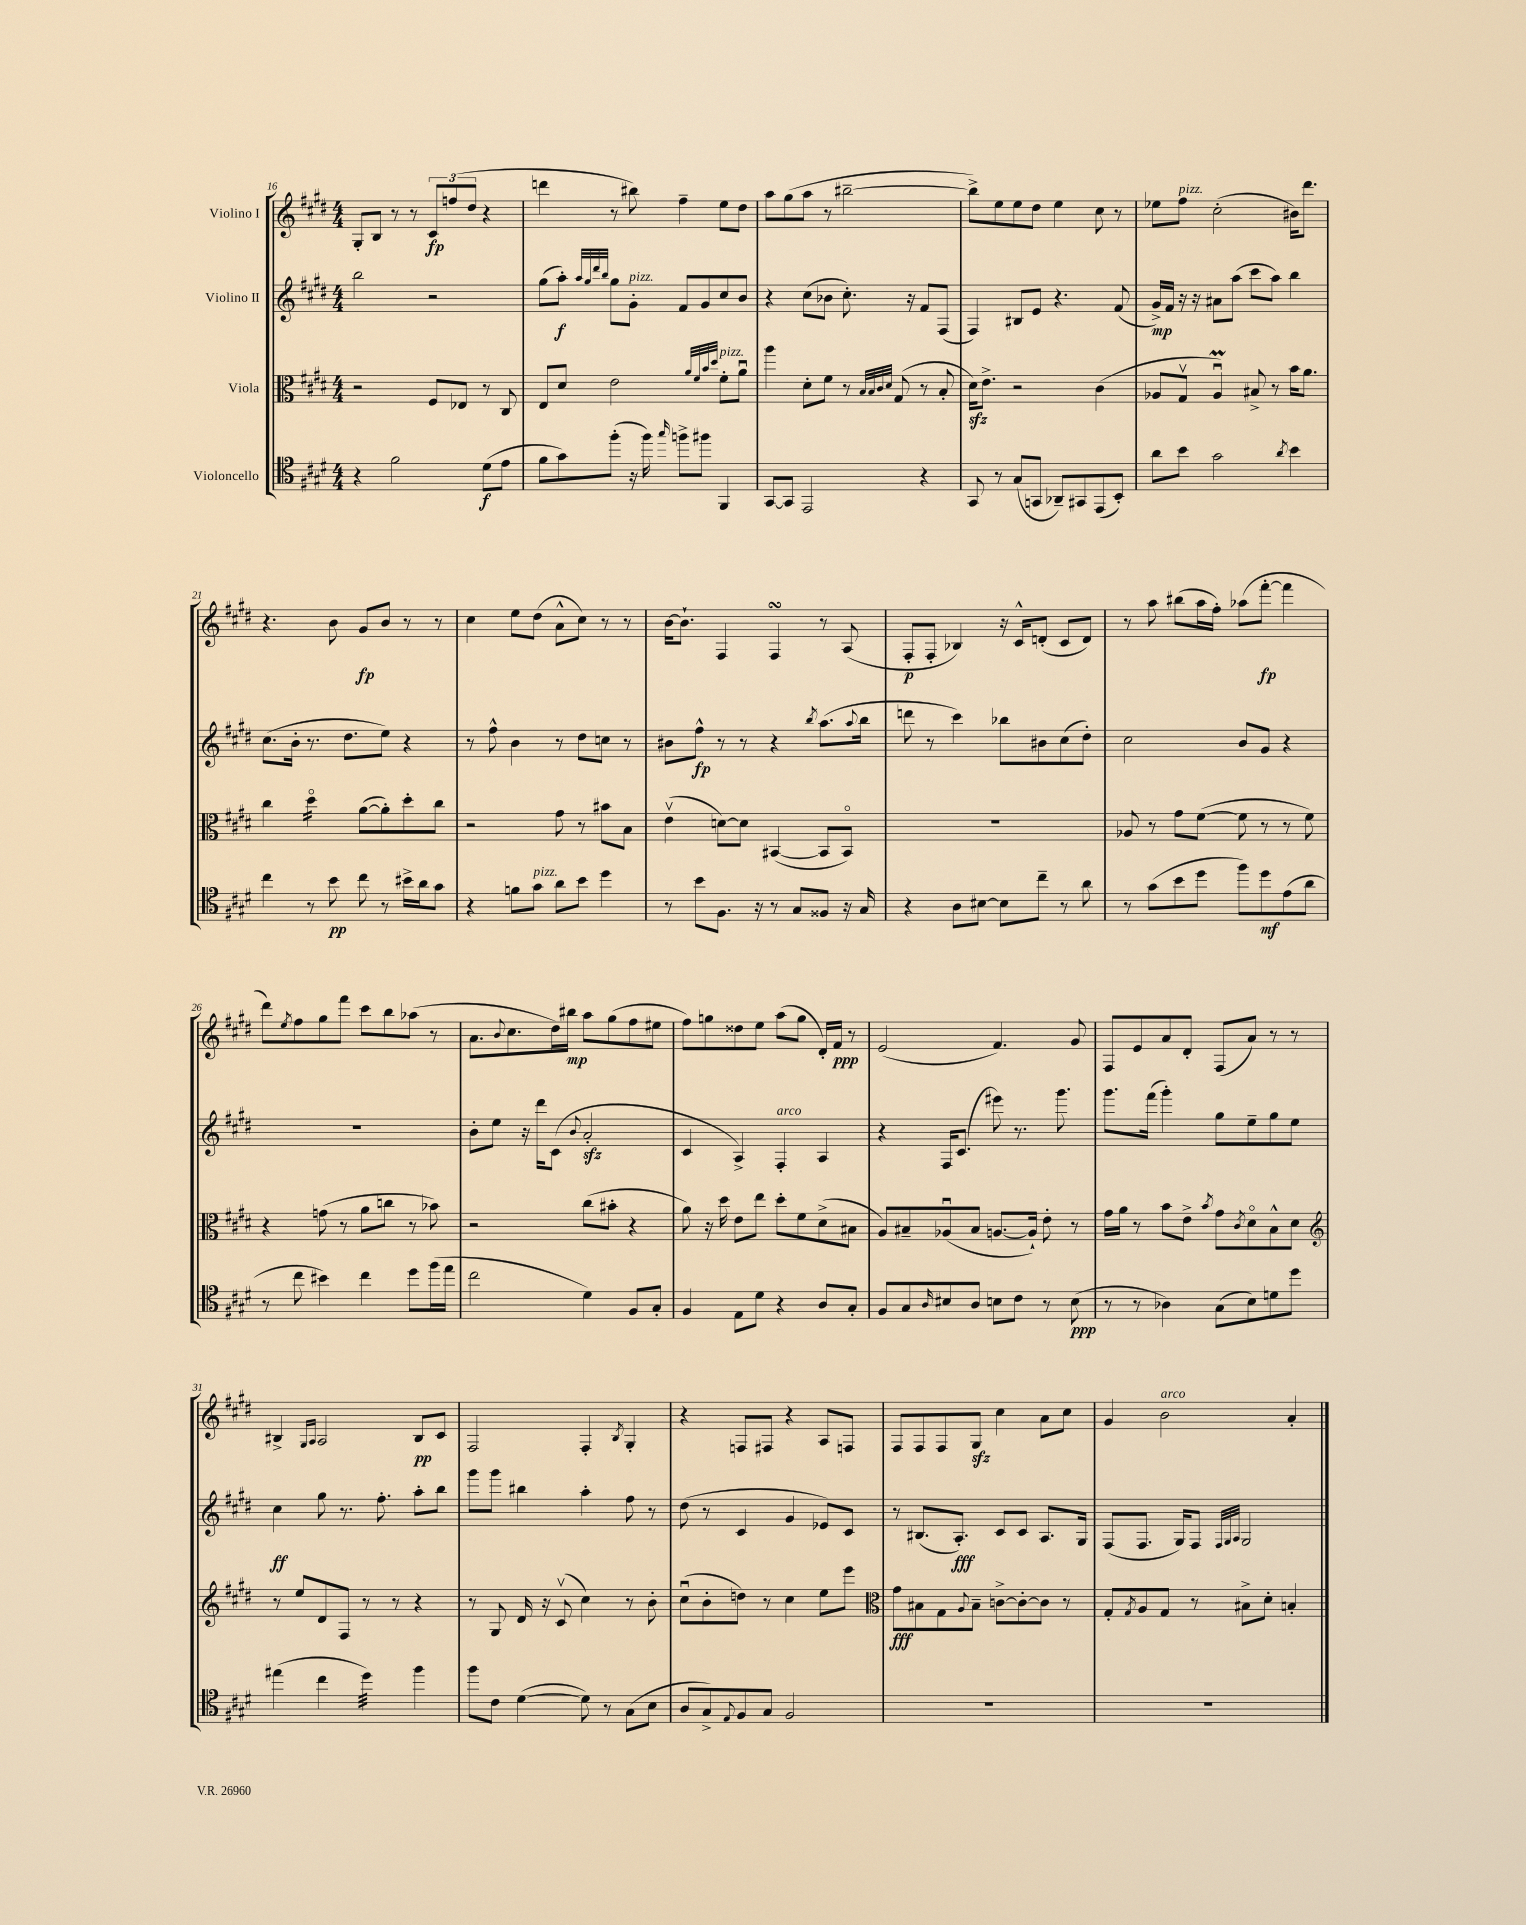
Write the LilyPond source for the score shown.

<<
\new StaffGroup <<
\new Staff = "s0" \with { instrumentName = "Violino I" } {
    \clef treble \key e \major \numericTimeSignature \time 4/4
    gis8-. b8 r8 r8 \tuplet 3/2 { cis'8\fp f''8( dis''8 } r4 |
    d'''4 r8 bis''8) fis''4-- e''8 dis''8 |
    a''8 gis''8( a''8 r8 bis''2~-- |
    bis''8->) e''8 e''8 dis''8 e''4 cis''8 r8 |
    ees''8 fis''8^\markup { \italic "pizz." } cis''2-.( bis'16) dis'''8. |
    r4. b'8 gis'8\fp b'8 r8 r8 |
    cis''4 e''8 dis''8( a'8-^ cis''8) r8 r8 |
    b'16~ b'8.-! fis4 fis4\turn r8 a8( |
    fis8-.\p fis8-. bes4) r16 cis'16-^ d'8-.( cis'8 d'8) |
    r8 a''8 bis''8( a''16 fis''16-.) aes''8( fis'''8~-.\fp fis'''4 |
    dis'''8) \acciaccatura { e''8 } fis''8 gis''8 fis'''8 cis'''8 b''8 aes''8( r8 |
    a'8. \appoggiatura { b'8 } cis''8. dis''16) bis''16\mp a''8 gis''8( fis''8 eis''8 |
    fis''8) g''8 disis''8 e''8 a''8( g''8 dis'16-.) fis'16\ppp r8 |
    e'2( fis'4.) gis'8 |
    fis8 e'8 a'8 dis'8-. fis8( a'8) r8 r8 |
    bis4-> \grace { gis16 a16 } a2 bis8\pp cis'8 |
    fis2 fis4-. \acciaccatura { b8 } gis4-. |
    r4 f8 fis8 r4 a8 f8 |
    fis8 fis8 fis8 gis8\sfz cis''4 a'8 cis''8 |
    gis'4 b'2^\markup { \italic "arco" } a'4-. \bar "|." |
}
\new Staff = "s1" \with { instrumentName = "Violino II" } {
    \clef treble \key e \major \numericTimeSignature \time 4/4
    b''2 r2 |
    gis''8( a''8-.\f) \grace { a''32 gis''32 dis'''32 b''32 } gis''8 gis'8-.^\markup { \italic "pizz." } fis'8 gis'8 cis''8 b'8 |
    r4 cis''8( bes'8 cis''8.-.) r16 fis'8 fis8( |
    fis4) bis8 e'8 r4. fis'8( |
    gis'16->\mp) fis'16 r16 r16 ais'8 a''8( cis'''8 a''8) b''4 |
    cis''8.( b'16-. r8. dis''8. e''8) r4 |
    r8 fis''8-^ b'4 r8 dis''8 c''8 r8 |
    bis'8 fis''8-^\fp r8 r8 r4 \acciaccatura { b''8 } a''8.( \appoggiatura { a''8 } b''16 |
    d'''8 r8 cis'''4) bes''8 bis'8 cis''8( dis''8-.) |
    cis''2 b'8 gis'8 r4 |
    R1 |
    b'8-. e''8 r16 dis'''16 cis'8( \appoggiatura { b'8 } a'2-.\sfz |
    cis'4 a4->) fis4-.^\markup { \italic "arco" } a4 |
    r4 fis16 cis'8.( eis'''8) r8. gis'''8. |
    gis'''8. fis'''16( gis'''4-.) gis''8 e''8-- gis''8 e''8 |
    cis''4\ff gis''8 r8. fis''8.-. a''8-. b''8 |
    gis'''8 gis'''8 bis''4 a''4-. fis''8 r8 |
    dis''8( r8 cis'4 gis'4 ees'8) cis'8 |
    r8 bis8.( a8.-.\fff) cis'8 cis'8 a8. gis16 |
    fis8( fis8. gis16) fis8 \grace { fis32 gis32 a32 } gis2 \bar "|." |
}
\new Staff = "s2" \with { instrumentName = "Viola" } {
    \clef alto \key e \major \numericTimeSignature \time 4/4
    r2 fis8 ees8 r8 cis8 |
    e8 dis'8 e'2 \grace { a'32 fis'32 b'32 dis''32 } fis'8-.^\markup { \italic "pizz." } a'8\downbow |
    a''4 dis'8-. fis'8 r8 \grace { b32 b32 cis'32 dis'32 } gis8( r8 b8-. |
    dis'16\sfz) e'8.-> r2 cis'4( |
    aes8 gis8\upbow aes4\downbow\prall) bis8-> r8 b'16 a'8. |
    cis''4 dis''4:16\flageolet a'8~( a'8-.) dis''8-. cis''8 |
    r2 gis'8 r8 bis'8 b8 |
    e'4\upbow( d'8~) d'8 bis,4~( bis,8 bis,8\flageolet) |
    R1 |
    aes8 r8 gis'8 fis'8~( fis'8 r8 r8 fis'8) |
    r4 g'8( r8 a'8 c''8 r8 bes'8) |
    r2 cis''8( bis'8-. r4 |
    a'8) r16 dis''16 e'8 e''8 dis''8-. fis'8 dis'8->( bis8 |
    a8) bis8-- aes8\downbow( bis8 a8.~ a16-!) e'8-. r8 |
    gis'16 a'16 r8 b'8 e'8-> \acciaccatura { b'8 } gis'8 \acciaccatura { cis'8 } dis'8\flageolet b8-^ dis'8 |
    \clef treble r8 e''8 dis'8 fis8 r8 r8 r4 |
    r8 gis8 dis'16 r16 cis'8\upbow( cis''4) r8 b'8-. |
    cis''8\downbow( b'8-. d''8) r8 cis''4 e''8 e'''8 |
    \clef alto gis'8\fff bis8 gis8 \appoggiatura { a8 } bis8-- c'8~-> c'8~-. c'8 r8 |
    gis8-. \acciaccatura { gis8 } a8 gis8 r8 bis8-> dis'8-. b4-. \bar "|." |
}
\new Staff = "s3" \with { instrumentName = "Violoncello" } {
    \clef tenor \key e \major \numericTimeSignature \time 4/4
    r4 fis'2 dis'8\f( e'8 |
    fis'8 gis'8) fis''8-.( r16 fis''16) \grace { gis''16 } f''8-> fis''8 fis,4 |
    gis,8~ gis,8 e,2 r4 |
    gis,8 r8 gis8( g,8 aes,8--) gis,8 e,8( b,8-.) |
    a'8 b'8 gis'2 \acciaccatura { a'8 } b'4 |
    cis''4 r8 b'8\pp cis''8 r8 bis'16-> a'16 gis'8 |
    r4 f'8 gis'8^\markup { \italic "pizz." } a'8 b'8 dis''4 |
    r8 b'8 fis8. r16 r8 gis8 fisis8 r16 gis16 |
    r4 a8 bis8~ bis8 cis''8-- r8 a'8 |
    r8 gis'8( b'8 dis''8 fis''8) dis''8\mf e'8( a'8 |
    r8 cis''8 bis'4) cis''4 dis''8 fis''16( e''16 |
    cis''2 dis'4) fis8 gis8-. |
    fis4 e8 dis'8 r4 a8 gis8-. |
    fis8 gis8 \grace { a16 } bis8 a8 b8 cis'8 r8 b8\ppp( |
    r8 r8 aes4) gis8( b8) d'8 dis''8 |
    eis''4( cis''4 dis''4:32) fis''4 |
    fis''8 cis'8 dis'4~( dis'8) r8 gis8( b8 |
    a8 gis8->) \appoggiatura { e8 } fis8 gis8 fis2 |
    R1 |
    R1 \bar "|." |
}
>>
>>
\layout { \context { \Score currentBarNumber = #16 } }
